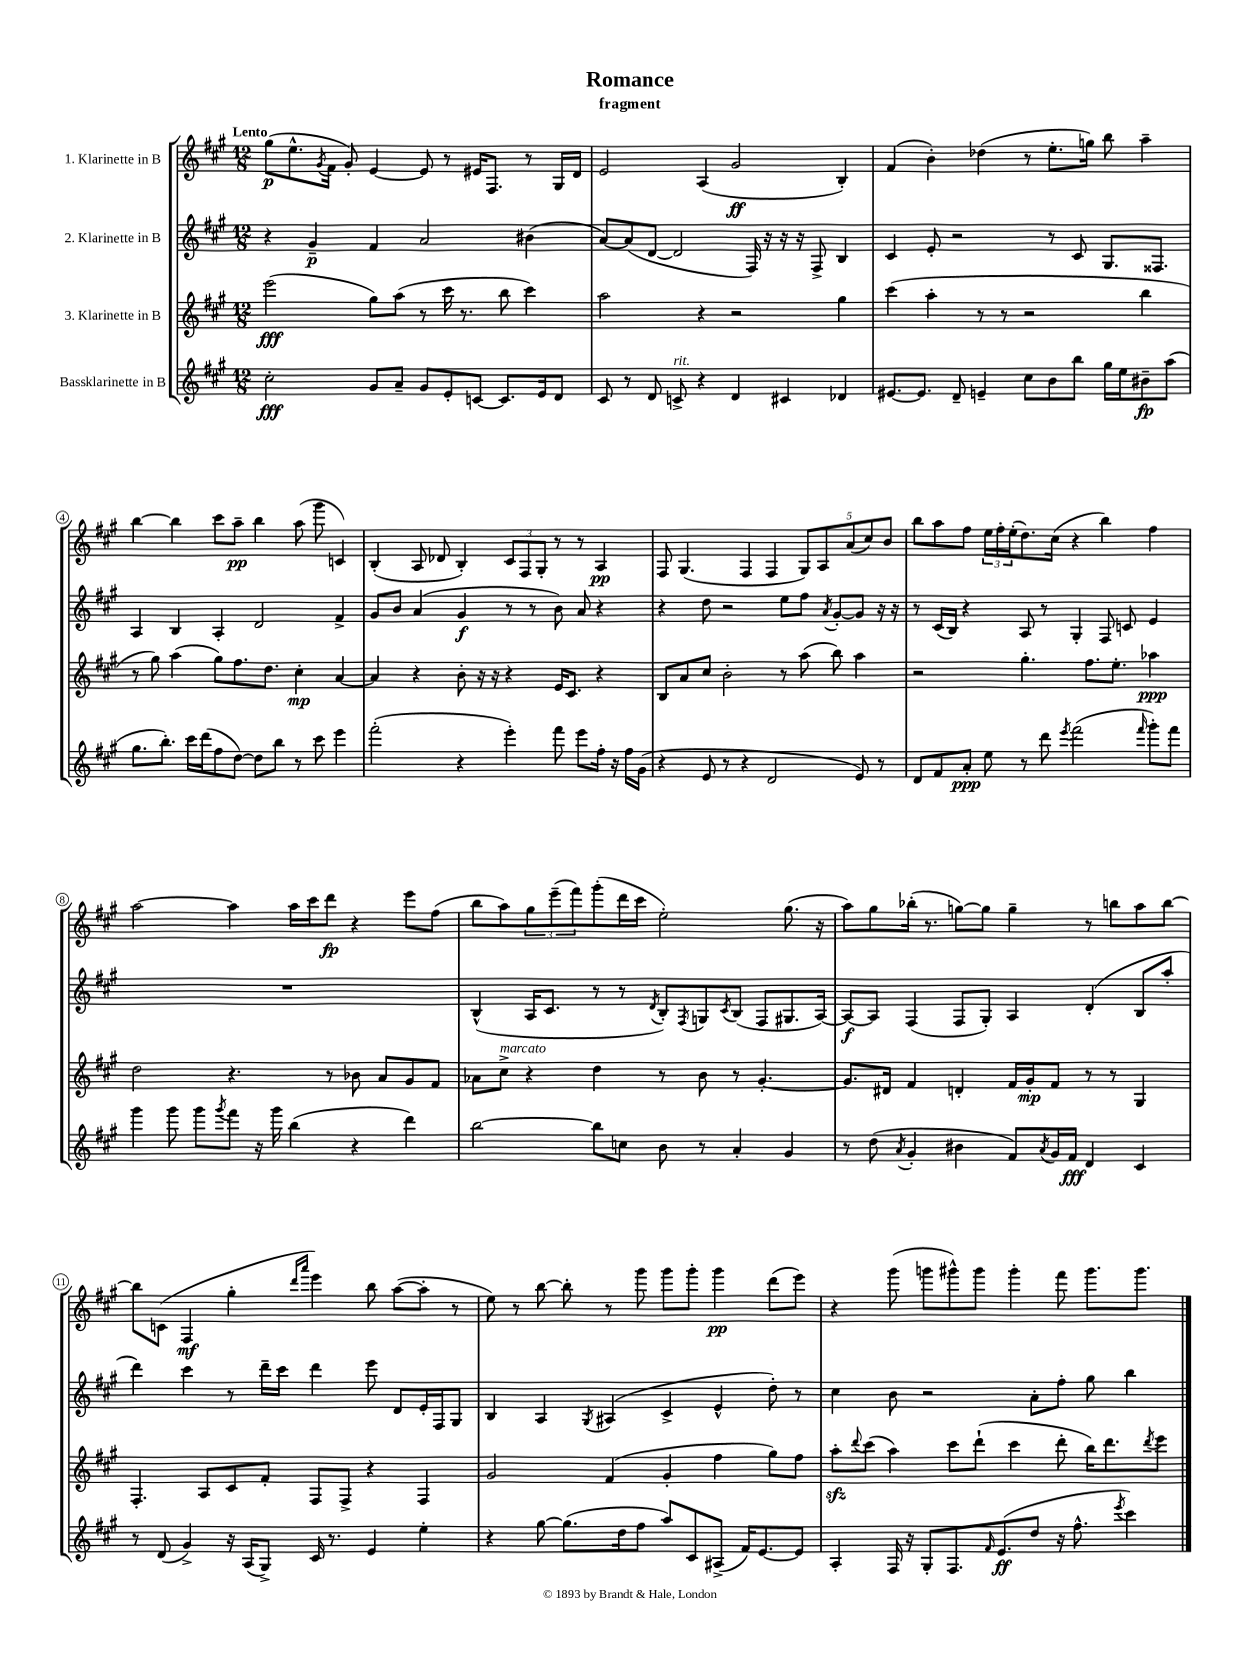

**kern	**dynam	**kern	**dynam	**kern	**dynam	**kern	**dynam
*part4	*part4	*part3	*part3	*part2	*part2	*part1	*part1
*staff4	*staff4	*staff3	*staff3	*staff2	*staff2	*staff1	*staff1
*I"Bassklarinette in B	*	*I"3. Klarinette in B	*	*I"2. Klarinette in B	*	*I"1. Klarinette in B	*
*clefG2	*	*clefG2	*	*clefG2	*	*clefG2	*
*k[f#c#g#]	*	*k[f#c#g#]	*	*k[f#c#g#]	*	*k[f#c#g#]	*
*M12/8	*	*M12/8	*	*M12/8	*	*M12/8	*
=1	=1	=1	=1	=1	=1	=1	=1
!	!	!	!	!	!	!LO:TX:a:B:t=Lento	!
2cc#'\	fff	(2eee\	fff	4r	.	(8gg#\L	p
.	.	.	.	.	.	8.ee^^\	.
.	.	.	.	4g#~/	p	.	.
.	.	.	.	.	.	8qg#/	.
.	.	.	.	.	.	16f#\Jk	.
.	.	.	.	.	.	8g#'/)	.
8g#/L	.	8gg#\L)	.	4f#/	.	[4e/	.
8a~/J	.	(8aa\J	.	.	.	.	.
8g#/L	.	8r	.	2a/	.	8e/]	.
8e'/	.	16ccc#\	.	.	.	8r	.
.	.	8.r	.	.	.	.	.
[8cn/J	.	.	.	.	.	16e#X/KL	.
.	.	.	.	.	.	8.F#/J	.
8.c/L]	.	8bb\	.	.	.	.	.
.	.	4ccc#\)	.	(4b#X\	.	8r	.
16e/k	.	.	.	.	.	.	.
8d/J	.	.	.	.	.	16G#/LL	.
.	.	.	.	.	.	16d/JJ	.
=2	=2	=2	=2	=2	=2	=2	=2
8c#/	.	2aa\	.	[8a/L)	.	2e/	.
8r	.	.	.	(8a/]	.	.	.
8d/	.	.	.	[8d/J	.	.	.
!LO:TX:a:i:t=rit.	!	!	!	!	!	!	!
8cn^/	.	.	.	2d/]	.	.	.
4r	.	4r	.	.	.	(4A/	.
4d/	.	2r	.	.	.	2g#/	ff
.	.	.	.	16F#/)	.	.	.
.	.	.	.	16r	.	.	.
4c#X/	.	.	.	16r	.	.	.
.	.	.	.	16r	.	.	.
.	.	.	.	8F#^/	.	.	.
4d-X/	.	4gg#\	.	4B/	.	4B'/)	.
=3	=3	=3	=3	=3	=3	=3	=3
[8.e#X/L	.	(4ccc#\	.	4c#/	.	(4f#/	.
8.e#/J]	.	.	.	.	.	.	.
.	.	4aa'\	.	8e'/	.	4b'\)	.
8d~/	.	.	.	2r	.	.	.
4en~/	.	8r	.	.	.	(4dd-X\	.
.	.	8r	.	.	.	.	.
8cc#\L	.	2r	.	.	.	8r	.
8b\	.	.	.	8r	.	8.ee'\L	.
8bb\J	.	.	.	8c#/	.	.	.
.	.	.	.	.	.	16ggn\Jk)	.
16gg#\LL	.	.	.	8.G#/L	.	8bb\	.
16ee\J	.	.	.	.	.	.	.
8b#X~\	fp	4bb\	.	.	.	4aa~\	.
.	.	.	.	8.F##X/J	.	.	.
(8aa\J	.	.	.	.	.	.	.
!!LO:LB:g=z
=4	=4	=4	=4	=4	=4	=4	=4
8.gg#\L	.	8r	.	4A/	.	[4bb\	.
.	.	8gg#\)	.	.	.	.	.
8.bb'\J)	.	.	.	.	.	.	.
.	.	(4aa\	.	4B/	.	4bb\]	.
16ccc#\LL	.	.	.	.	.	.	.
(16ddd\J	.	.	.	.	.	.	.
8ff#\	.	8gg#\L)	.	4A'/	.	8ccc#\L	.
[8dd\J)	.	8.ff#\	.	.	.	8aa~\J	pp
8dd\L]	.	.	.	2d/	.	4bb\	.
.	.	8.dd\J	.	.	.	.	.
8bb\J	.	.	.	.	.	.	.
8r	.	4cc#'\	mp	.	.	(8aa\	.
8ccc#\	.	.	.	.	.	8ggg#\	.
4eee\	.	[4a/	.	4f#^/	.	4cn/)	.
=5	=5	=5	=5	=5	=5	=5	=5
(2fff#'\	.	4a/]	.	8g#/L	.	(4B'/	.
.	.	.	.	8b/J	.	.	.
.	.	4r	.	(4a/	.	8A/	.
.	.	.	.	.	.	8d-X/	.
4r	.	8b'\	.	4g#/	f	4B'/)	.
.	.	16r	.	.	.	.	.
.	.	16r	.	.	.	.	.
4eee'\)	.	4r	.	8r	.	12c#/L	.
.	.	.	.	.	.	12F#/	.
.	.	.	.	8r	.	.	.
.	.	.	.	.	.	12G#'/J	.
8fff#\	.	16e/KL	.	8b\)	.	8r	.
.	.	8.c#/J	.	.	.	.	.
8eee\L	.	.	.	8a/	.	8r	.
16ff#'\Jk	.	4r	.	4r	.	4A/	pp
16r	.	.	.	.	.	.	.
16ff#\LL	.	.	.	.	.	.	.
(16g#\JJ	.	.	.	.	.	.	.
=6	=6	=6	=6	=6	=6	=6	=6
4r	.	8B/L	.	4r	.	8F#/	.
.	.	8a/	.	.	.	(4.G#/	.
8e/	.	8cc#/J	.	8dd\	.	.	.
8r	.	2b'\	.	2r	.	.	.
4r	.	.	.	.	.	4F#/	.
2d/	.	.	.	.	.	4F#/	.
.	.	8r	.	8ee\L	.	.	.
.	.	(8aa\	.	8ff#\J	.	10G#/L)	.
.	.	.	.	.	.	10A/	.
.	.	.	.	8qa/	.	.	.
.	.	8bb\)	.	[8g#'/L	.	.	.
.	.	.	.	.	.	(10a/	.
8e/)	.	4aa\	.	8g#/J]	.	.	.
.	.	.	.	.	.	10cc#/)	.
8r	.	.	.	16r	.	.	.
.	.	.	.	.	.	10b/J	.
.	.	.	.	16r	.	.	.
=7	=7	=7	=7	=7	=7	=7	=7
8d/L	.	2r	.	8r	.	8bb\L	.
8f#/	.	.	.	(16c#/LL	.	8aa\	.
.	.	.	.	16B/JJ)	.	.	.
8a'/J	ppp	.	.	4r	.	8ff#\J	.
8ee\	.	.	.	.	.	24ee\LL	.
.	.	.	.	.	.	24ff#'\	.
.	.	.	.	.	.	(24ee'\J	.
8r	.	4.gg#'\	.	8A/	.	8.dd\)	.
8ddd\	.	.	.	8r	.	.	.
.	.	.	.	.	.	(16cc#\Jk	.
8qeee/	.	.	.	.	.	.	.
(2fff#\	.	.	.	4G#'/	.	4r	.
.	.	8.ff#\L	.	.	.	.	.
.	.	.	.	8F#/	.	4bb\)	.
.	.	8.ee'\J	.	.	.	.	.
.	.	.	.	8cn/	.	.	.
16qqfff#/	.	.	.	.	.	.	.
8ggg#'\L)	.	4aa-X\	ppp	4e/	.	4ff#\	.
8fff#\J	.	.	.	.	.	.	.
!!LO:LB:g=z
=8	=8	=8	=8	=8	=8	=8	=8
4ggg#\	.	2dd\	.	1.r	.	[2aa\	.
8ggg#\	.	.	.	.	.	.	.
8ggg#\L	.	.	.	.	.	.	.
8qggg#/	.	.	.	.	.	.	.
8fff#\J	.	4.r	.	.	.	4aa\]	.
16r	.	.	.	.	.	.	.
16ggg#\	.	.	.	.	.	.	.
(4bb\	.	.	.	.	.	16aa\LL	.
.	.	.	.	.	.	16ccc#\J	.
.	.	8r	.	.	.	8ddd\J	fp
4r	.	8b-X\	.	.	.	4r	.
.	.	8a/L	.	.	.	.	.
4ddd\)	.	8g#/	.	.	.	8eee\L	.
.	.	8f#/J	.	.	.	(8ff#\J	.
=9	=9	=9	=9	=9	=9	=9	=9
[2bb\	.	8a-X\L	.	(4B^^/	.	8bb\L	.
!	!	!LO:TX:a:i:t=marcato	!	!	!	!	!
.	.	8cc#^\J	.	.	.	8aa\)	.
.	.	4r	.	16A/KL	.	12gg#\	.
.	.	.	.	8.c#/J	.	.	.
.	.	.	.	.	.	(12eee~\	.
.	.	.	.	.	.	12fff#\)	.
8bb\L]	.	4dd\	.	8r	.	(8ggg#'\	.
8ccn\J	.	.	.	8r	.	16ddd\L	.
.	.	.	.	.	.	16ccc#\JJ	.
.	.	.	.	8qd/	.	.	.
8b\	.	8r	.	8B'/L)	.	2ee'\)	.
.	.	.	.	8qF#/	.	.	.
8r	.	8b\	.	8Gn/	.	.	.
.	.	.	.	8qc#/	.	.	.
4a'/	.	8r	.	(8B/J	.	.	.
.	.	[4.g#'/	.	8F#/L	.	.	.
4g#/	.	.	.	8.G#X/	.	(8.gg#\	.
.	.	.	.	[16A/Jk)	.	16r	.
=10	=10	=10	=10	=10	=10	=10	=10
8r	.	8.g#/L]	.	8A/L_	f	8aa\L)	.
(8dd\	.	.	.	8A/J]	.	8gg#\	.
.	.	16d#X/Jk	.	.	.	.	.
8qa/	.	.	.	.	.	.	.
4g#'/	.	4f#/	.	(4F#/	.	(16bb-X'\Jk	.
.	.	.	.	.	.	8.r	.
4b#X\	.	4dn'/	.	8F#/L	.	[8ggn\L)	.
.	.	.	.	8G#'/J)	.	8gg\J]	.
8f#/L)	.	16f#/LL	.	4A/	.	4gg~\	.
.	.	16g#'/J	mp	.	.	.	.
8qa/	.	.	.	.	.	.	.
16g#/L	.	8f#/J	.	.	.	.	.
16f#/JJ	fff	.	.	.	.	.	.
4d/	.	8r	.	(4d'/	.	8r	.
.	.	8r	.	.	.	8bbn\L	.
4c#/	.	4G#/	.	8B/L	.	8aa\	.
.	.	.	.	8aa'/J	.	[8bb\J	.
!!LO:LB:g=z
=11	=11	=11	=11	=11	=11	=11	=11
8r	.	4.F#'/	.	4ddd\)	.	8bb\L]	.
(8d/	.	.	.	.	.	(8cn\J	.
4g#^/)	.	.	.	4ccc#\	.	4F#/	mf
.	.	8A/L	.	.	.	.	.
16r	.	8c#/	.	8r	.	4gg#'\	.
(16A/KL	.	.	.	.	.	.	.
8G#^/J)	.	8f#'/J	.	16ddd~\LL	.	.	.
.	.	.	.	16ccc#\JJ	.	.	.
.	.	.	.	.	.	16qqddd/LL	.
.	.	.	.	.	.	16qqaaa/JJ	.
16c#/	.	8F#/L	.	4ddd\	.	4eee\)	.
8.r	.	.	.	.	.	.	.
.	.	8F#^/J	.	.	.	.	.
4e/	.	4r	.	8eee\	.	8bb\	.
.	.	.	.	8d/L	.	([8aa\L	.
4ee'\	.	4F#/	.	16e'/L	.	8aa'\J]	.
.	.	.	.	16F#/J	.	.	.
.	.	.	.	8G#/J	.	8r	.
=12	=12	=12	=12	=12	=12	=12	=12
4r	.	2g#/	.	4B/	.	8ee\)	.
.	.	.	.	.	.	8r	.
[8gg#\	.	.	.	4A/	.	[8bb\	.
(8.gg#\L]	.	.	.	.	.	8bb'\]	.
.	.	.	.	8qG#/	.	.	.
.	.	(4f#/	.	(4A#X/	.	8r	.
16dd\k	.	.	.	.	.	.	.
8ff#\J	.	.	.	.	.	8ggg#\	.
8aa/L)	.	4g#'/	.	4c#^/	.	8ggg#\L	.
8c#/	.	.	.	.	.	8ggg#'\J	.
(8A#X^/J	.	4ff#\	.	4e^^/	.	4ggg#\	pp
16f#/KL)	.	.	.	.	.	.	.
[8.e/	.	.	.	.	.	.	.
.	.	8gg#\L)	.	8dd'\)	.	(8ddd\L	.
8e/J]	.	8ff#\J	.	8r	.	8eee\J)	.
=13	=13	=13	=13	=13	=13	=13	=13
4A'/	.	8aazz'\L	.	4cc#\	.	4r	.
.	.	8qqddd/	.	.	.	.	.
.	.	(8ccc#\J	.	.	.	.	.
16F#/	.	4aa\)	.	8b\	.	(8ggg#\	.
16r	.	.	.	.	.	.	.
8G#'/L	.	.	.	2r	.	8gggn\L	.
8.F#/	.	8ccc#\L	.	.	.	8ggg#X^^\)	.
.	.	(8ddd`\J	.	.	.	8ggg#\J	.
16qqf#/	.	.	.	.	.	.	.
(8.e/	ff	.	.	.	.	.	.
.	.	4ccc#\	.	.	.	4ggg#'\	.
8dd/J	.	.	.	8a'\L	.	.	.
16r	.	8ddd'\	.	8ff#'\J	.	8fff#\	.
8.ff#^^\	.	.	.	.	.	.	.
.	.	16bb\KL)	.	8gg#\	.	8.ggg#\L	.
.	.	8.ddd\	.	.	.	.	.
8qeee/	.	.	.	.	.	.	.
4ccc#\)	.	.	.	4bb\	.	.	.
.	.	.	.	.	.	8.ggg#\J	.
.	.	8qddd/	.	.	.	.	.
.	.	8eee\J	.	.	.	.	.
==	==	==	==	==	==	==	==
*-	*-	*-	*-	*-	*-	*-	*-
